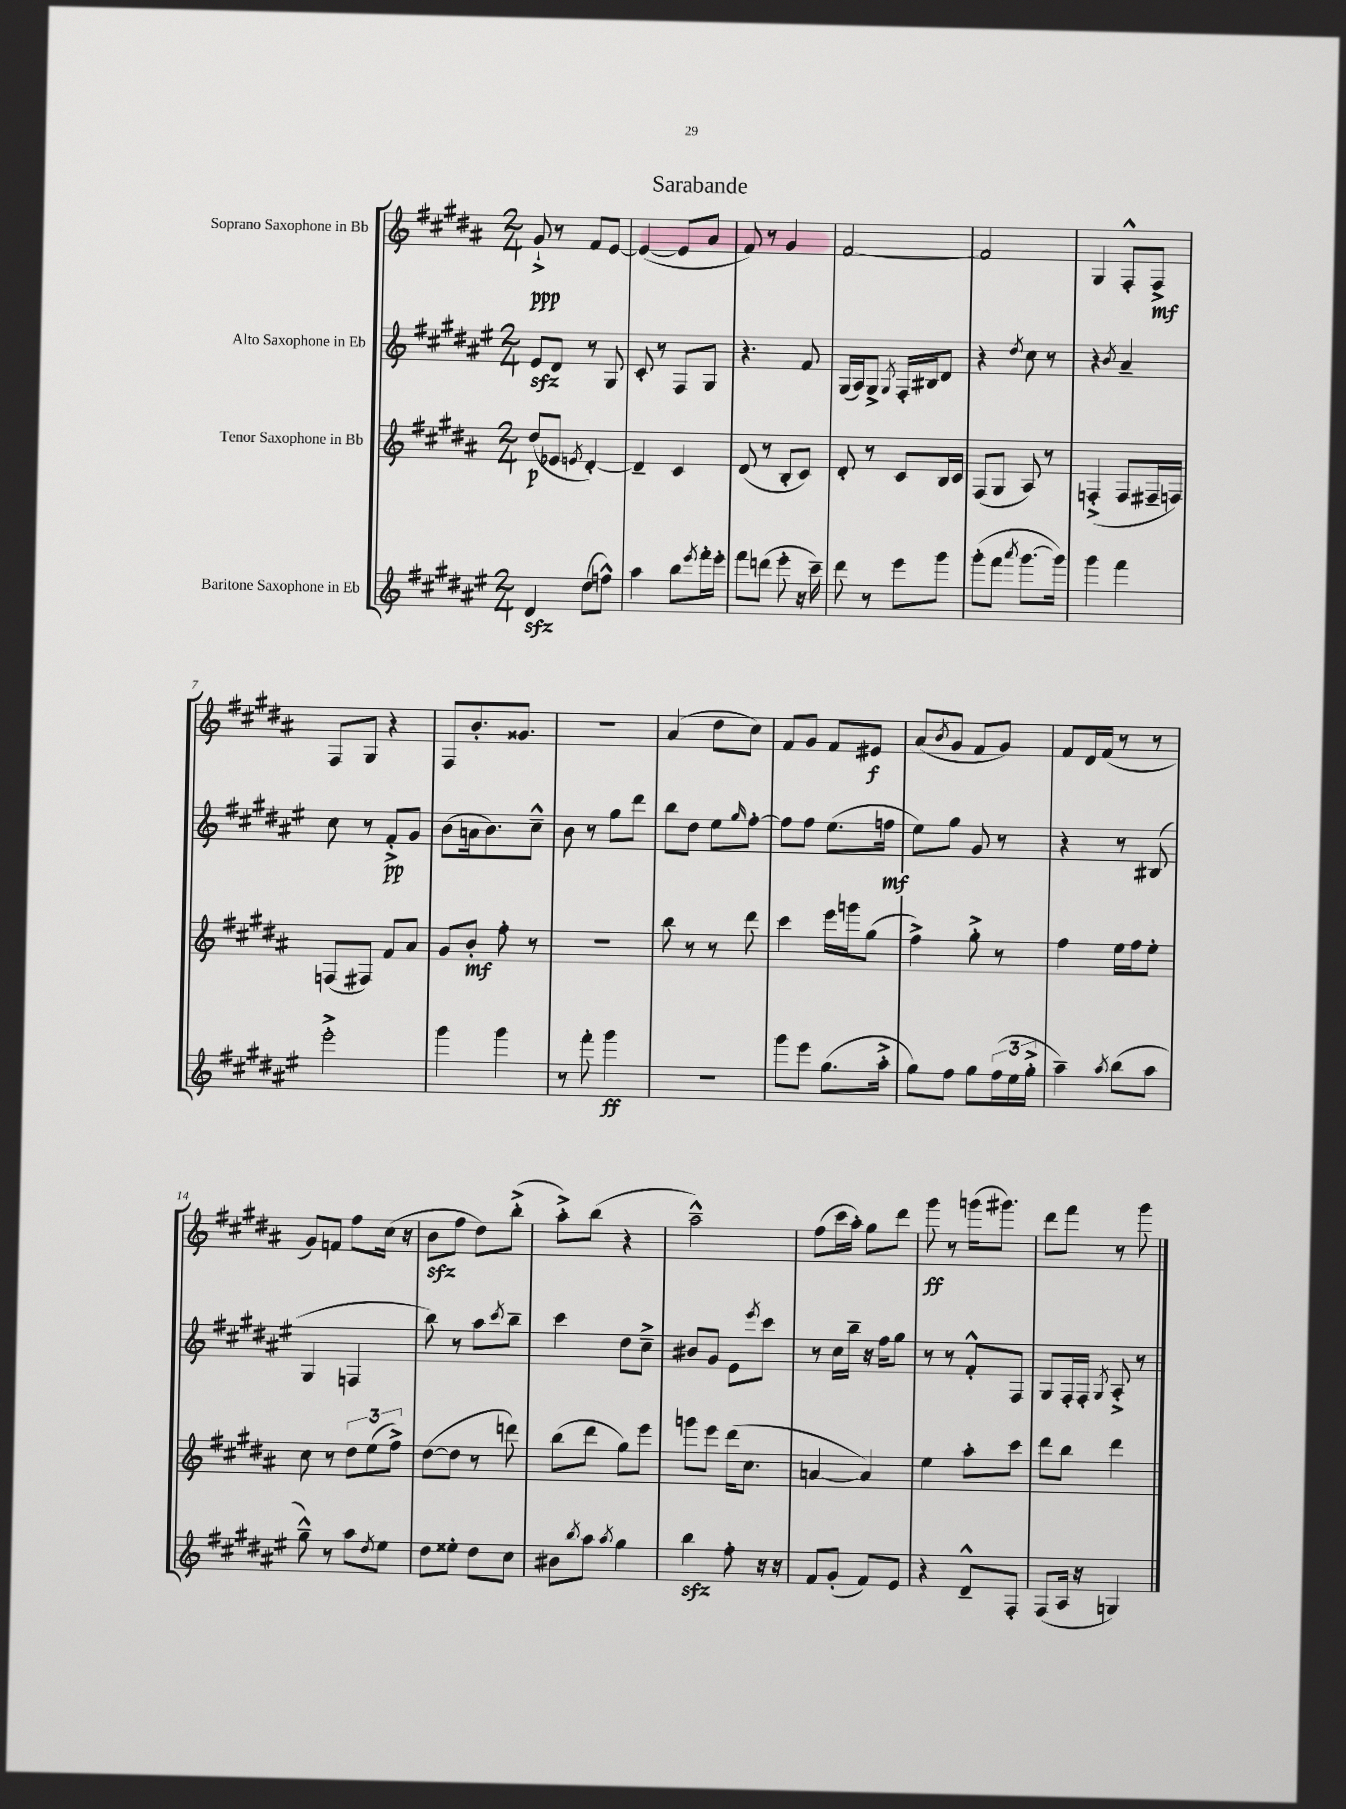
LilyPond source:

\header { title = "Sarabande" }
<<
\new StaffGroup <<
\new Staff = "s0" \with { instrumentName = "Soprano Saxophone in Bb" } {
    \clef treble \key b \major \numericTimeSignature \time 2/4
    gis'8-!->\ppp r8 fis'8 e'8~ |
    e'4~( e'8 ais'8 |
    fis'8) r8 gis'4 |
    fis'2~ |
    fis'2 |
    gis4 fis8-.-^ fis8->\mf |
    fis8 gis8 r4 |
    fis8 b'8.-. gisis'8. |
    R2 |
    ais'4( dis''8 cis''8) |
    fis'8 gis'8 fis'8 eis'8\f |
    ais'8( \acciaccatura { b'8 } gis'8 fis'8 gis'8) |
    fis'8 dis'16 fis'16( r8 r8 |
    gis'8) f'8 fis''8 cis''16( r16 |
    b'8\sfz fis''8 dis''8) b''8-.->( |
    ais''8-.->) b''8( r4 |
    ais''2---^) |
    fis''8( cis'''16 ais''16-.) gis''8 dis'''8 |
    gis'''8\ff r8 g'''16( gis'''8.) |
    dis'''8 fis'''8 r8 gis'''8 \bar "|." |
}
\new Staff = "s1" \with { instrumentName = "Alto Saxophone in Eb" } {
    \clef treble \key fis \major \numericTimeSignature \time 2/4
    eis'8\sfz dis'8 r8 gis8 |
    cis'8-. r8 fis8 gis8 |
    r4. fis'8 |
    gis16( ais16) gis8-> \acciaccatura { gis8 } fis16-. bis16 dis'8 |
    r4 \acciaccatura { dis''8 } cis''8 r8 |
    r4 \acciaccatura { b'8 } ais'4-- |
    cis''8 r8 fis'8-.->\pp gis'8 |
    b'8( a'16 b'8.) cis''8---^ |
    b'8 r8 gis''8 dis'''8 |
    b''8 dis''8 eis''8 \grace { gis''16 } fis''8~-. |
    fis''8 fis''8 eis''8.( f''16\mf |
    eis''8) gis''8 gis'8 r8 |
    r4 r8 bis8( |
    gis4 f4 |
    b''8) r8 ais''8 \acciaccatura { cis'''8 } b''8-- |
    cis'''4 dis''8 cis''8---> |
    bis'8 gis'8 eis'8 \acciaccatura { eis'''8 } cis'''8 |
    r8 cis''16 b''16-- r16 fis''16 gis''8 |
    r8 r8 fis'8-.-^ fis8 |
    gis8 fis16-. fis16-. \acciaccatura { gis8 } ais8-.-> r8 \bar "|." |
}
\new Staff = "s2" \with { instrumentName = "Tenor Saxophone in Bb" } {
    \clef treble \key b \major \numericTimeSignature \time 2/4
    dis''8\p( ees'8 \acciaccatura { e'8 } dis'4~-.) |
    dis'4-- cis'4 |
    dis'8( r8 b8-. cis'8) |
    dis'8-. r8 cis'8 b16 cis'16 |
    fis8( gis8 ais8) r8 |
    f4-.->( f8 fis16-- f16) |
    f8( fis8) fis'8 ais'8 |
    gis'8 b'8-.\mf fis''8-. r8 |
    R2 |
    b''8 r8 r8 dis'''8 |
    cis'''4 e'''16 g'''16 gis''8( |
    fis''4->) gis''8-.-> r8 |
    fis''4 e''16 fis''16 e''8-. |
    cis''8 r8 \tuplet 3/2 { dis''8 e''8( fis''8->) } |
    dis''8~( dis''8 r8 d'''8) |
    b''8( dis'''8 gis''8) e'''8 |
    g'''8 e'''8 dis'''16( cis''8. |
    a'4~ a'4) |
    e''4 ais''8-. cis'''8 |
    dis'''8 b''8 dis'''4 \bar "|." |
}
\new Staff = "s3" \with { instrumentName = "Baritone Saxophone in Eb" } {
    \clef treble \key fis \major \numericTimeSignature \time 2/4
    dis'4\sfz dis''8( f''8-^) |
    ais''4 b''8 \acciaccatura { eis'''8 } fis'''16-. eis'''16-. |
    fis'''8 d'''8( eis'''8-. r16 cis'''16--) |
    dis'''8 r8 eis'''8 gis'''8 |
    gis'''8-.( fis'''8 \acciaccatura { ais'''8 } gis'''8.~ gis'''16) |
    gis'''4 fis'''4 |
    eis'''2-.-> |
    gis'''4 gis'''4 |
    r8 fis'''8-. gis'''4\ff |
    R2 |
    gis'''8 eis'''8 gis''8.( ais''16-.-> |
    gis''8) fis''8 gis''8 \tuplet 3/2 { fis''16( eis''16 gis''16-.-> } |
    ais''4--) \acciaccatura { ais''8 } b''8( ais''8 |
    gis''8---^) r8 ais''8 \acciaccatura { dis''8 } eis''8 |
    dis''8 eisis''8-. dis''8 cis''8 |
    bis'8 \acciaccatura { b''8 } ais''8 \acciaccatura { ais''8 } gis''4 |
    b''4\sfz fis''8-. r16 r16 |
    fis'8 gis'8-.( fis'8) eis'8 |
    r4 dis'8---^ fis8-. |
    fis8( ais16 r16 g4) \bar "|." |
}
>>
>>
